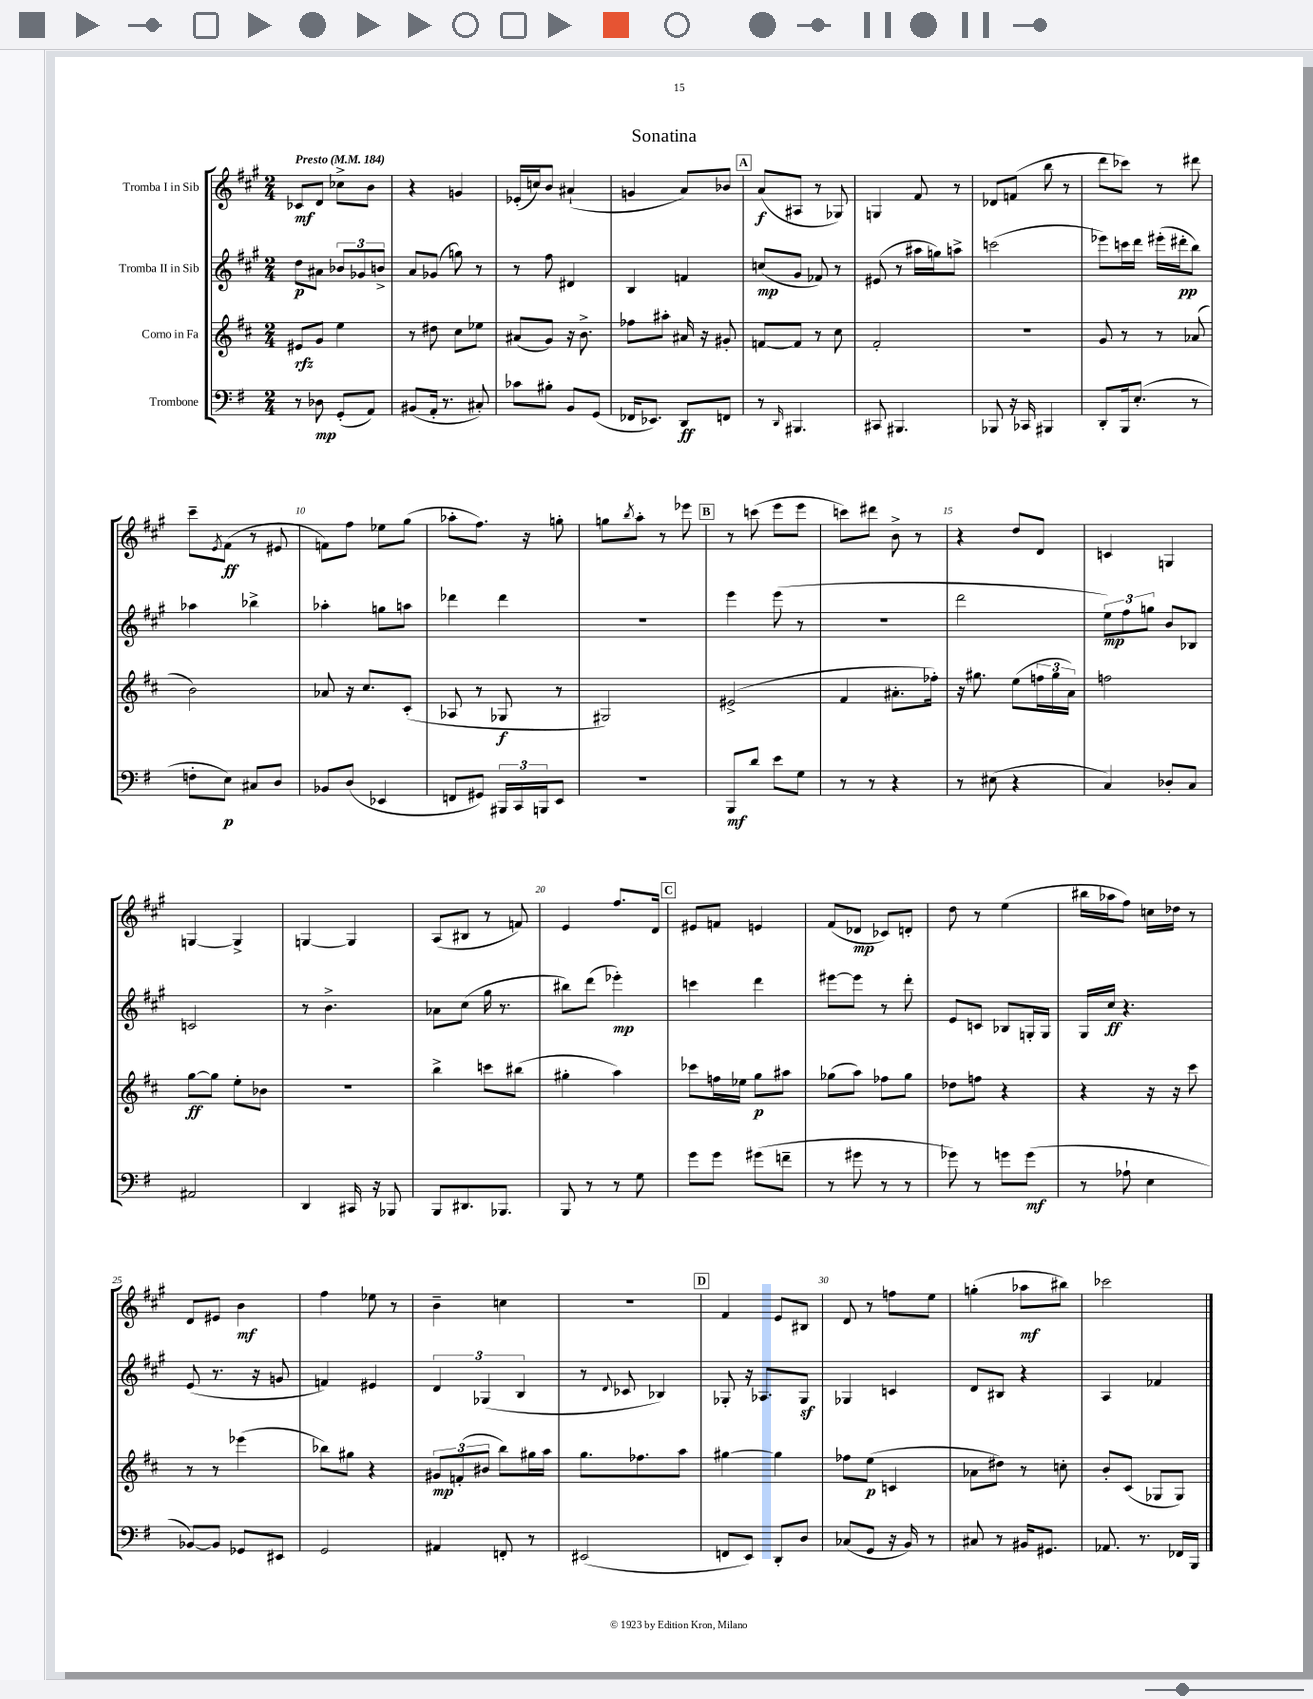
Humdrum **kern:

**kern	**kern	**kern	**kern
*staff4	*staff3	*staff2	*staff1
*clefF4	*clefG2	*clefG2	*clefG2
*k[f#]	*k[f#c#]	*k[f#c#g#]	*k[f#c#g#]
*M2/4	*M2/4	*M2/4	*M2/4
*MM184	*MM184	*MM184	*MM184
8r	8e#/L	8dd\L	8c-/L
8D-\	8g/J	8a#\J	8d/J
(8GG'/L	4ee\	12b-/L	8cc-^\L
.	.	12g-/	.
8AA/J)	.	.	8b\J
.	.	12b^/J	.
=	=	=	=
(8BB#/L	8r	8a/L	4r
16AA'/Jk	8dd#\	(8g-/J	.
8.r	.	.	.
.	8cc#\L	8gg\)	4g/
8C#'/)	8ee-\J	8r	.
=	=	=	=
8c-\L	(8a#/L	8r	(16e-'/LL
.	.	.	16cc/J)
8B#'\J	8g/J)	8ff#\	8b/J
8BB/L	16r	4d#/	(4a#`/
.	8.b^\	.	.
(8GG/J	.	.	.
=	=	=	=
16FF-/LK	8ff-\L	4B/	4g/
8.EE-/J)	.	.	.
.	8aa#'\J	.	.
8DD/L	16a#/	4f/	8a/L)
.	16r	.	.
8FF/J	8g#'/	.	8b-/J
=	=	=	=
8r	[8f/L	(8cc/L	(8a/L
16qqDD/	.	.	.
4.BBB#/	8f/]J	8g#/J	8A#/J
.	8r	8f-/)	8r
.	8cc#\	8r	8G-/)
=	=	=	=
8CC#/	2f#'/	(8e#/	4G/
4.BBB#/	.	8r	.
.	.	16aa#\LL	8f#/
.	.	16gg\J)	.
.	.	8aa^\J	8r
=	=	=	=
8BBB-/	2r	(2ccc\	8d-/L
16r	.	.	(8f/J
16CC-/	.	.	.
4BBB#/	.	.	8bb\
.	.	.	8r
=	=	=	=
8DD'/L	8g/	8eee-\L)	8ddd\L
16BBB/k	8r	16ccc\L	8ccc-\J)
(8.E'/J	.	16ddd\JJ	.
.	8r	(16eee#'\LL	8r
.	.	16ddd#'\J	.
8r	(8a-/	8bb\J)	8ddd#\
=	=	=	=
8F'\L	2b\)	4aa-\	8ccc#~\L
.	.	.	8qe/
8E\J)	.	.	(8f#\J
8C#/L	.	4bb-^\	8r
8D/J	.	.	8e#/
=	=	=	=
8BB-/L	8a-/	4aa-'\	8f\L)
(8D/J	16r	.	8ff#\J
.	8.cc#/L	.	.
4EE-/	.	8gg\L	8ee-\L
.	(8c#'/J	8aa\J	(8gg#\J
=	=	=	=
8FF/L	8A-/	4ddd-\	8aa-'\L
8GG#/J)	8r	.	8.ff#\J)
24BBB#/LL	8G-/	4ddd-\	.
24CC/	.	.	.
.	.	.	16r
24BBB/J	.	.	.
8EE/J	8r	.	8gg'\
=	=	=	=
2r	2G#/)	2r	8gg\L
.	.	.	8qbb/
.	.	.	8aa'\J
.	.	.	8r
.	.	.	8eee-\
=	=	=	=
8BBB/L	(2e#^/	4eee\	8r
8d/J	.	.	(8ccc\
8e\L	.	(8eee\	8eee\L
8G\J	.	8r	8eee\J
=	=	=	=
8r	4f#/	2r	8ccc\L)
8r	.	.	8ddd#\J
4r	8.a#'\L	.	8b^\
.	.	.	8r
.	16ff-'\Jk)	.	.
=	=	=	=
8r	16r	2ddd\	4r
.	8.gg#\	.	.
(8E#\	.	.	.
4r	(8ee\L	.	8dd/L
.	24ff\L	.	8d/J
.	24gg#\	.	.
.	24a\JJ)	.	.
=	=	=	=
4C/)	2ff\	12ee\L)	4c/
.	.	12ff#\	.
.	.	12gg\J	.
8D-'/L	.	8b/L	4G/
8C/J	.	8B-/J	.
=	=	=	=
2AA#/	[8gg\L	2c/	[4G/
.	8gg\]J	.	.
.	8ee'\L	.	4G^/]
.	8b-\J	.	.
=	=	=	=
4DD/	2r	8r	[4G/
.	.	4.b^\	.
16CC#/	.	.	4G/]
16r	.	.	.
8BBB-/	.	.	.
=	=	=	=
8BBB/L	4bb^\	8a-\L	(8A/L
8.DD#/	.	(8cc#\J	8B#/J
.	8ccc\L	16gg#\	8r
8.BBB-/J	.	8.r	.
.	(8bb#\J	.	8f/)
=	=	=	=
8BBB/	4gg#'\	8bb#\L)	4e/
8r	.	(8ddd\J	.
8r	4aa\)	4eee-'\)	8.ff#/L
8G\	.	.	.
.	.	.	16d/Jk
=	=	=	=
8g\L	8ccc-\L	4ccc\	8e#/L
8g\J	16ff\L	.	8f/J
.	16ee-\JJ	.	.
(8g#\L	8gg\L	4ddd\	4e/
8f~\J	8aa#\J	.	.
=	=	=	=
8r	(8gg-\L	[8eee#\L	(8f#/L
8g#\	8aa\J)	8eee#\]J	8d-/J
8r	8ff-\L	8r	8c-/L)
8r	8gg-\J	8ddd'\	8d'/J
=	=	=	=
8g-\)	8dd-\L	8e/L	8dd\
8r	8ff\J	8c/J	8r
8g\L	4r	8B-/L	(4ee\
(8g\J	.	16G'/L	.
.	.	16G/JJ	.
=	=	=	=
8r	4r	16G#/LL	16bb#\LL
.	.	16cc#/JJ	16aa-\J
8A-`\	.	4.r	8ff#\J)
4E\	16r	.	16cc\LL
.	16r	.	16dd-\JJ
.	8ccc#\	.	8r
=	=	=	=
[8BB-/L)	8r	(8e/	8d/L
8BB-/]J	8r	8.r	8e#/J
8GG-/L	(4eee-\	.	4b\
.	.	16r	.
8EE#/J	.	8g/	.
=	=	=	=
2GG/	8bb-\L)	4f/)	4ff#\
.	8gg#\J	.	.
.	4r	4e#/	8ee-\
.	.	.	8r
=	=	=	=
4AA#/	12g#/L	6d/	4b~\
.	(12f'/	.	.
.	12b#/J	(6G-/	.
8FF'/	8bb\L)	.	4cc\
.	.	6B/	.
8r	16gg#\L	.	.
.	16aa\JJ	.	.
=	=	=	=
(2EE#/	8.gg\L	8r	2r
.	.	8qqd/	.
.	.	8c-/	.
.	8.ff-\	.	.
.	.	4B-/)	.
.	8aa\J	.	.
=	=	=	=
8FF/L	[4gg#\	8G-'/	4f#/
8EE/J)	.	16r	.
.	.	8.A-/L	.
8DD'/L	4gg#\]	.	8e/L
8D/J	.	8G-/J	8B#/J
=	=	=	=
(8C-/L	8ff-\L	4G-/	8d/
8GG/J	(8ee\J	.	8r
16r	4c/	4c/	8ff\L
16BB/)	.	.	.
8r	.	.	8ee\J
=	=	=	=
8C#/	8a-\L	8d/L	(4gg'\
8r	8dd#\J)	8B#/J	.
16BB#/LK	8r	4r	8aa-\L
8.GG#/J	.	.	.
.	8cc'\	.	8bb#\J)
=	=	=	=
8.AA-/	8b'/L	4A/	2ccc-\
.	(8c#/J	.	.
8.r	.	.	.
.	8G-/L	4f-/	.
16FF-/LL	8G-/J)	.	.
16BBB/JJ	.	.	.
==	==	==	==
*-	*-	*-	*-
